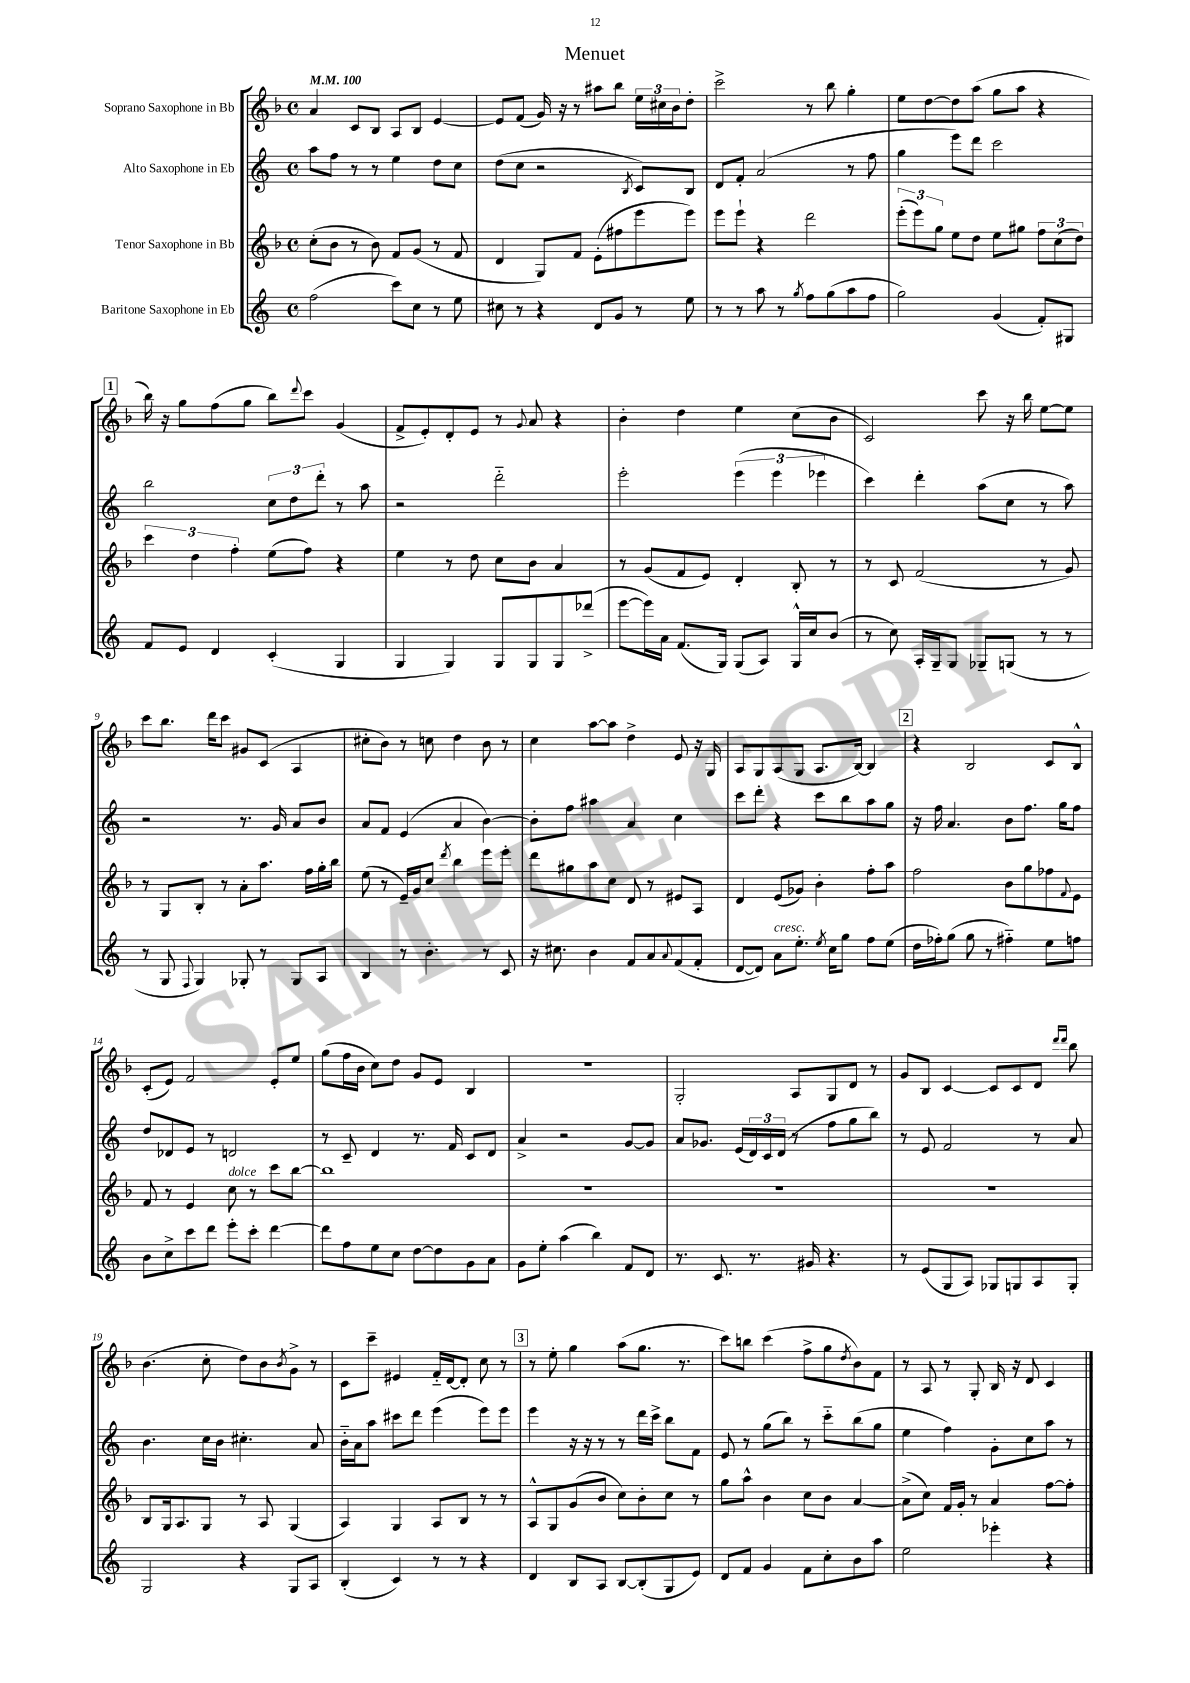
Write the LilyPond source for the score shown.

\header { title = "Menuet" }
<<
\new StaffGroup <<
\new Staff = "s0" \with { instrumentName = "Soprano Saxophone in Bb" } {
    \clef treble \key f \major \defaultTimeSignature \time 4/4 \tempo 4 = 100
    a'4 c'8 bes8 a8 bes8 e'4~ |
    e'8 f'8( g'16) r16 r8 ais''8 bes''8 \tuplet 3/2 { e''16 cis''16 bes'16 } d''8-. |
    c'''2-> r8 bes''8 g''4-. |
    e''8 d''8~ d''8 a''8( g''8 a''8 r4 |
    \mark \markup { \box "1" } bes''16) r16 g''8 f''8( g''8 bes''8) \appoggiatura { d'''8 } c'''8 g'4( |
    f'8-> e'8-.) d'8-. e'8 r8 \appoggiatura { g'8 } a'8 r4 |
    bes'4-. d''4 e''4 c''8( bes'8 |
    c'2) c'''8 r16 bes''16 e''8~ e''8 |
    c'''8 bes''8. d'''16 c'''8 gis'8 c'8( a4 |
    cis''8-. bes'8) r8 c''8 d''4 bes'8 r8 |
    c''4 a''8~ a''8 d''4-> e'8 r16 g16 |
    a8 g8 a8( g8 a8. bes16~) bes4 |
    \mark \markup { \box "2" } r4 bes2 c'8 bes8-^ |
    c'8-.( e'8) f'2 e'8-. e''8 |
    g''8( f''16 bes'16 c''8) d''8 g'8 e'8 bes4 |
    R1 |
    g2-. a8 g8 d'8 r8 |
    g'8 bes8 c'4~ c'8 c'8 d'8 \grace { d'''16 d'''16 } bes''8 |
    bes'4.( c''8-. d''8) bes'8 \acciaccatura { bes'8 } g'8-> r8 |
    c'8 c'''8-- eis'4 f'16-_ d'16~ d'8-. c''8 r8 |
    \mark \markup { \box "3" } r8 e''8-. g''4 a''8( g''8. r8. |
    c'''8) b''8 c'''4( f''8-> g''8 \acciaccatura { d''8 } bes'8) f'8 |
    r8 a8 r8 g8-. bes16 r16 d'8 c'4 \bar "|." |
}
\new Staff = "s1" \with { instrumentName = "Alto Saxophone in Eb" } {
    \clef treble \key c \major \defaultTimeSignature \time 4/4
    a''8 f''8 r8 r8 e''4 d''8 c''8 |
    d''8( c''8 r2 \acciaccatura { b8 } c'8) b8 |
    d'8 f'8-. a'2( r8 f''8 |
    g''4 e'''8) d'''8 c'''2 |
    \mark \markup { \box "1" } b''2 \tuplet 3/2 { c''8 d''8 d'''8-. } r8 a''8 |
    r2 d'''2-_ |
    e'''2-. \tuplet 3/2 { e'''4( e'''4 ees'''4 } |
    c'''4) d'''4-. a''8( c''8 r8 a''8) |
    r2 r8. g'16 a'8 b'8 |
    a'8 f'8 e'4( a'4 b'4~) |
    b'8-. f''8 ais''4 a'4 c''4 |
    c'''8 d'''8-. r4 c'''8 b''8 a''8 g''8 |
    \mark \markup { \box "2" } r16 f''16 a'4. b'8 f''8. g''16 f''8 |
    d''8 des'8 e'8 r8 d'2 |
    r8 c'8-- d'4 r8. f'16 c'8 d'8 |
    a'4-> r2 g'8~ g'8 |
    a'8 ges'8. e'16( \tuplet 3/2 { d'16) c'16 d'16( } r8 f''8 g''8 b''8) |
    r8 e'8 f'2 r8 a'8 |
    b'4. c''16 b'16 cis''4.-. a'8 |
    b'16-_ a'16 a''8 cis'''8 d'''8 e'''4( e'''8) e'''8 |
    \mark \markup { \box "3" } e'''4 r16 r16 r8 r8 d'''16 c'''16-> b''8 f'8 |
    e'8 r8 g''8( b''8) r8 c'''8-_ b''8( g''8 |
    e''4 f''4) g'8-. c''8 a''8 r8 \bar "|." |
}
\new Staff = "s2" \with { instrumentName = "Tenor Saxophone in Bb" } {
    \clef treble \key f \major \defaultTimeSignature \time 4/4
    c''8-.( bes'8 r8 bes'8) f'8 g'8( r8 f'8 |
    d'4 g8) f'8 e'8-.( fis''8 e'''8 e'''8) |
    e'''8 e'''8-! r4 d'''2 |
    \tuplet 3/2 { e'''8-.( e'''8) g''8 } e''8 d''8 e''8 gis''8 \tuplet 3/2 { f''8 c''8( d''8) } |
    \mark \markup { \box "1" } \tuplet 3/2 { c'''4 d''4 f''4-. } e''8( f''8) r4 |
    e''4 r8 d''8 c''8 bes'8 a'4 |
    r8 g'8( f'8 e'8) d'4-. bes8-. r8 |
    r8 c'8 f'2( r8 g'8) |
    r8 g8 bes8-. r8 a'8-. a''8. f''16 g''16-. bes''16 |
    e''8( r8 e'16--) g'16 c''8 \acciaccatura { d'''8 } bes''4 e'''8 e'''8-. |
    d'''8 gis''8 a''8 c''8 d'8 r8 eis'8 a8 |
    d'4 e'8( ges'8) bes'4-. f''8-. a''8 |
    \mark \markup { \box "2" } f''2 bes'8 g''8 fes''8 \appoggiatura { f'8 } e'8 |
    f'8 r8 e'4 c''8^\markup { \italic "dolce" } r8 c'''8 bes''8~ |
    bes''1 |
    R1 |
    R1 |
    R1 |
    bes8 g16 a8. g8 r8 a8 g4( |
    a4) g4 a8 bes8 r8 r8 |
    \mark \markup { \box "3" } a8-^ g8 g'8( bes'8 c''8) bes'8-. c''8 r8 |
    g''8 a''8-^ bes'4 c''8 bes'8 a'4~ |
    a'8->( c''8) f'16 g'16-. r8 a'4 f''8~ f''8-. \bar "|." |
}
\new Staff = "s3" \with { instrumentName = "Baritone Saxophone in Eb" } {
    \clef treble \key c \major \defaultTimeSignature \time 4/4
    f''2( c'''8) c''8 r8 e''8 |
    cis''8 r8 r4 d'8 g'8 r8 e''8 |
    r8 r8 a''8 r8 \acciaccatura { g''8 } f''8 g''8( a''8 f''8 |
    g''2) g'4( f'8-.) gis8 |
    \mark \markup { \box "1" } f'8 e'8 d'4 c'4-.( g4 |
    g4 g4) g8 g8 g8 des'''8->( |
    e'''8~ e'''16) a'16 f'8.( g16) g8( a8) g16-^ c''16 b'8( |
    r8 c''8) a16-. g16-- g8 ges8-- g8( r8 r8 |
    r8 g8 \appoggiatura { f8 } g4) ges8-. r8 ges8 a8 |
    b4 r8 b'4.-. r8 c'8 |
    r16 cis''8. b'4 f'8 a'8 \appoggiatura { a'8 } f'8( f'8-. |
    d'8~ d'8) a'8^\markup { \italic "cresc." } e''8.-. \acciaccatura { e''8 } c''16 g''8 f''8 e''8( |
    \mark \markup { \box "2" } d''16 fes''16-.) g''8( g''8 r8 fis''4-_) e''8 f''8 |
    b'8 c''8-> c'''8 d'''8 e'''8-. c'''8-. d'''4~ |
    d'''8 f''8 e''8 c''8 d''8~ d''8 g'8 a'8 |
    g'8 e''8-. a''4( b''4) f'8 d'8 |
    r8. c'8. r8. gis'16 r4. |
    r8 e'8( g8 a8) ges8 g8 a8 g8-. |
    g2 r4 g8 a8 |
    b4-.( c'4) r8 r8 r4 |
    \mark \markup { \box "3" } d'4 b8 a8 b8~ b8-.( g8 e'8) |
    d'8 f'8 g'4 f'8 c''8-. b'8 a''8 |
    e''2 ees'''4-. r4 \bar "|." |
}
>>
>>
